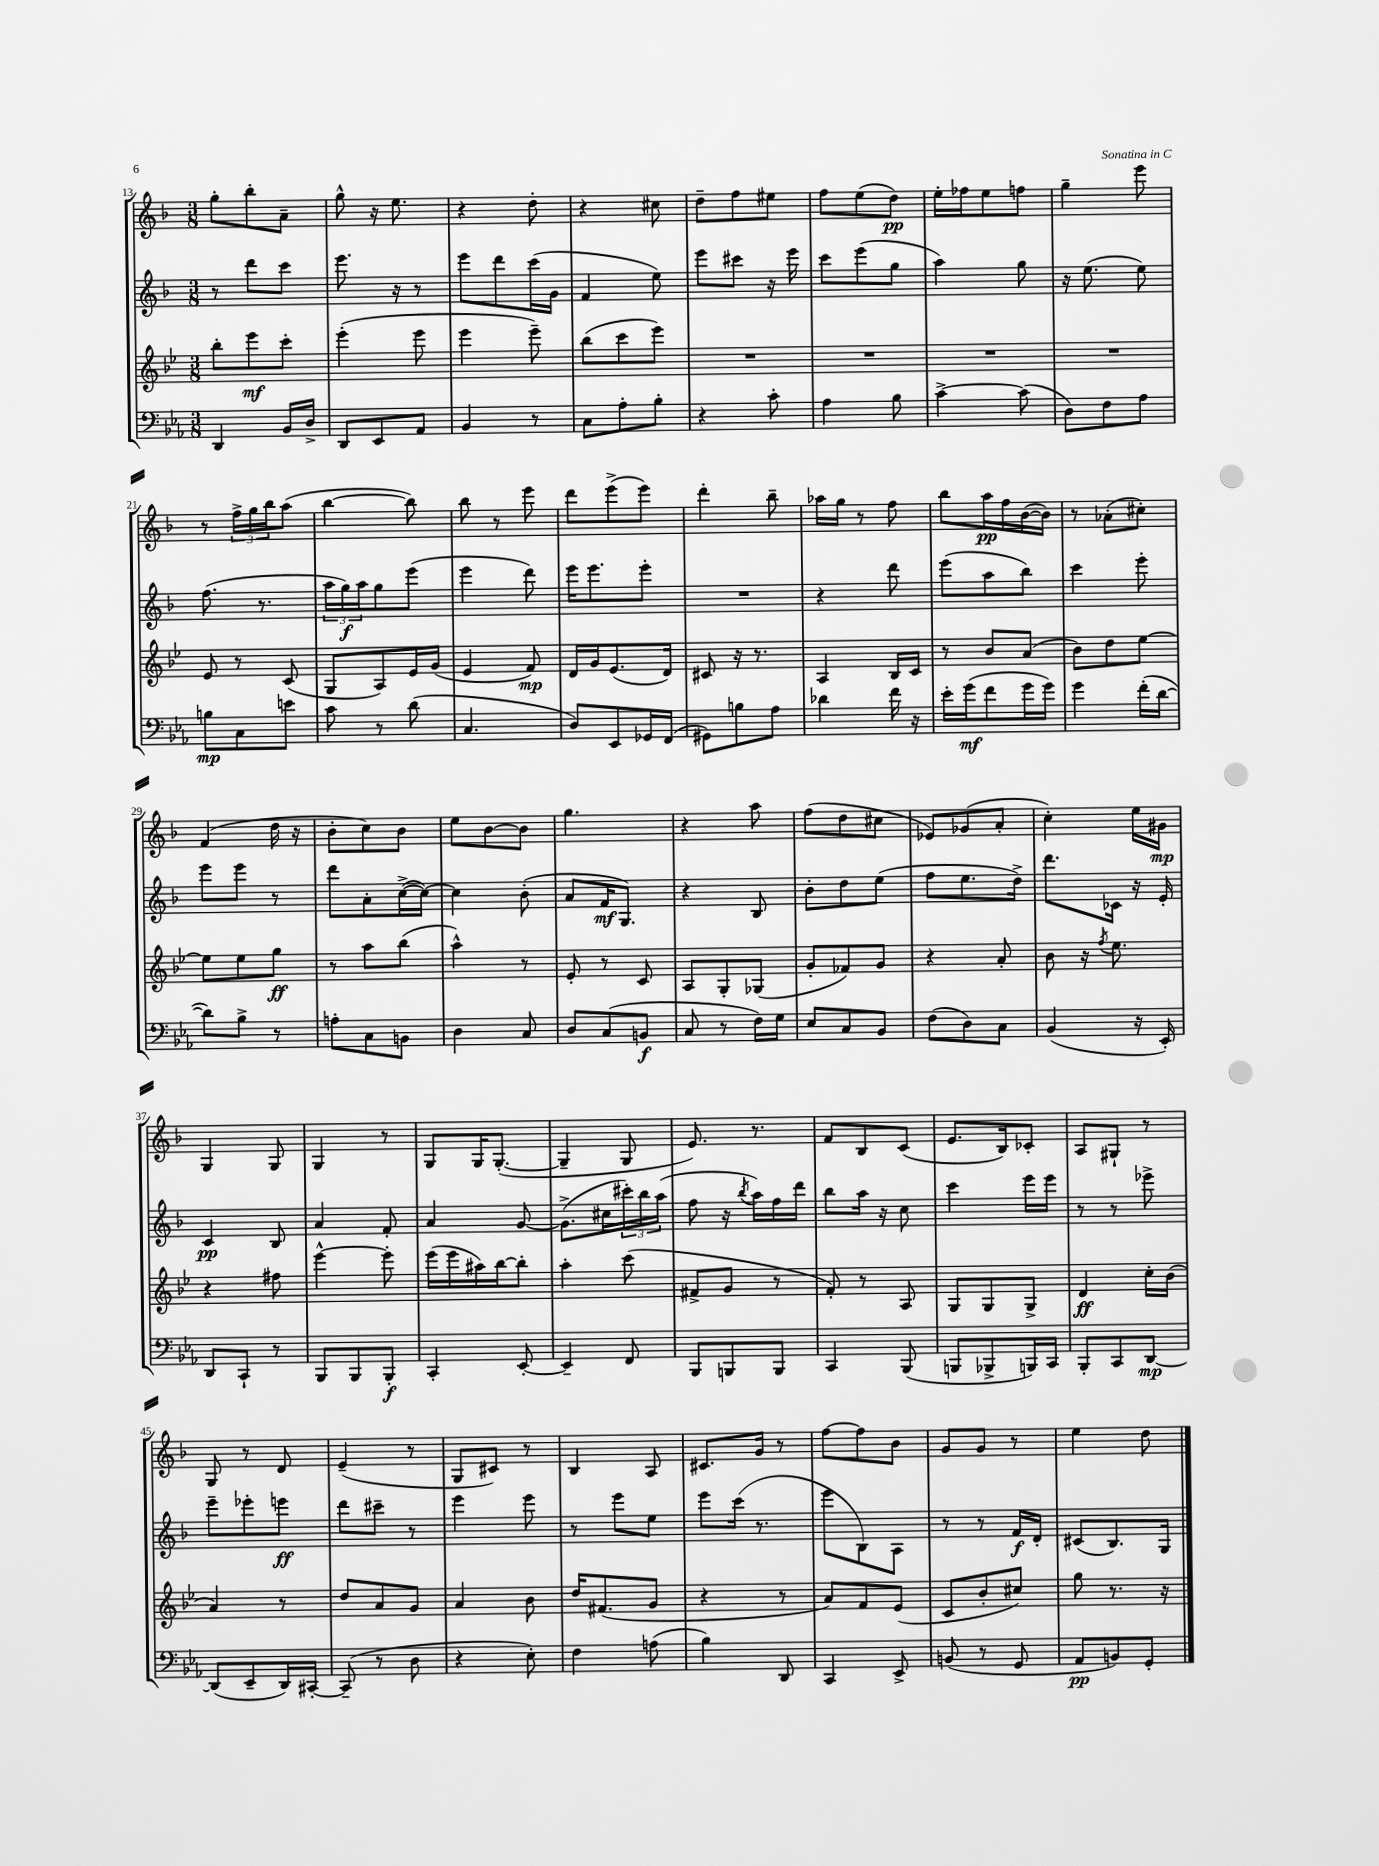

**kern	**kern	**kern	**kern
*staff4	*staff3	*staff2	*staff1
*clefF4	*clefG2	*clefG2	*clefG2
*k[b-e-a-]	*k[b-e-]	*k[b-]	*k[b-]
*M3/8	*M3/8	*M3/8	*M3/8
4DD	8bb-'	8r	8gg'
.	8eee-	8ddd	8bb-'
16BB-	8ccc'	8ccc	8a~
16D^	.	.	.
=	=	=	=
8DD	(4eee-'	8.eee	8gg^^
8EE-	.	.	16r
.	.	16r	8.ee
8AA-	8eee-	8r	.
=	=	=	=
4BB-	4eee-	8eee	4r
.	.	8ddd	.
8r	8eee-~)	(16ccc	8dd'
.	.	16g	.
=	=	=	=
8C	(8bb-	4f	4r
8A-'	8ccc	.	.
8B-'	8eee-)	8ee)	8cc#
=	=	=	=
4r	4.r	8eee	8dd~
.	.	8ccc#	8ff
8c'	.	16r	8ee#
.	.	16eee	.
=	=	=	=
4A-	4.r	8ccc	8ff
.	.	(8eee	(8ee
8B-	.	8gg	8dd)
=	=	=	=
[4c^	4.r	4aa)	16ee'
.	.	.	16ff-
.	.	.	8ee
(8c]	.	8gg	8ff
=	=	=	=
8D)	4.r	16r	4gg~
.	.	(8.ee	.
8F	.	.	.
8A-	.	8ee)	8eee
=	=	=	=
8B	8e-	(8.ff	8r
8C	8r	.	24ff^
.	.	.	24gg
.	.	8.r	.
.	.	.	24bb-
8e	(8c	.	(8aa
=	=	=	=
8c	8G	24aa	[4bb-
.	.	24gg)	.
.	.	24aa	.
8r	8A)	8gg	.
(8d	16e-	(8eee	8bb-])
.	(16g	.	.
=	=	=	=
4.C	4e-	4eee	8bb-
.	.	.	8r
.	8f)	8ddd)	8eee
=	=	=	=
8D)	16d	16eee	8ddd
.	16g	8.eee	.
8EE-	(8.e-	.	(8eee^
16GG-	.	8eee'	8eee)
(16FF	16d)	.	.
=	=	=	=
8GG#)	8c#	4.r	4ddd'
8B	16r	.	.
.	8.r	.	.
8A-	.	.	8bb-~
=	=	=	=
4d-	4A	4r	16aa-
.	.	.	16gg
.	.	.	8r
16f	16B-	8ddd	8ff
16r	16c	.	.
=	=	=	=
16e-'	8r	(8eee	8bb-
(16g	.	.	.
8f	8b-	8aa	16aa
.	.	.	16ff
16g	(8a	8bb-)	([16b-
16g)	.	.	16b-])
=	=	=	=
4g	8b-)	4ccc	8r
.	8dd	.	(8a-'
(16f'	[8ee-	8eee'	8cc#')
[16d	.	.	.
=	=	=	=
8d])	8ee-]	8eee	(4f
8B-^	8ee-	8eee	.
8r	8gg	8r	16dd
.	.	.	16r
=	=	=	=
8A'	8r	8ddd	8b-'
8C	8aa	8a'	8cc)
8BB	(8bb-	([16cc^	8b-
.	.	16cc_)	.
=	=	=	=
4D	4aa^^)	4cc]	8ee
.	.	.	[8b-
8C	8r	(8b-'	8b-]
=	=	=	=
8D	8e-'	8a	4.gg
(8C	8r	16f	.
.	.	8.G)	.
8BB	8c	.	.
=	=	=	=
8C	8A	4r	4r
8r	8G'	.	.
16F)	(8G-	8B-	8aa
16G	.	.	.
=	=	=	=
8E-	8g'	8b-'	(8ff
8C	8f-)	8dd	8dd
8BB-	8g	(8ee	8cc#
=	=	=	=
(8F	4r	8ff	8e-)
8D)	.	8.ee	(8g-
8C	8a'	.	8a'
.	.	16dd^)	.
=	=	=	=
(4BB-	8b-	8.ddd	4cc')
.	16r	.	.
.	8qff	.	.
.	8.ee-	16c-	.
16r	.	16r	16ee
16EE-')	.	16e'	16g#
=	=	=	=
8DD	4r	4c	4G
8CC`	.	.	.
8r	8ff#	8B-	8G
=	=	=	=
8BBB-	[4eee-^^	4a	4G
8BBB-	.	.	.
8BBB-'	8eee-']	8f'	8r
=	=	=	=
4CC'	(16eee-	4a	8G
.	16eee-	.	.
.	16aa#)	.	16G
.	[16bb-	.	([8.G'
[8EE-'	8bb-']	[8g	.
=	=	=	=
4EE-~]	4aa'	(8.g^]	4G~]
.	.	16cc#	.
8FF	(8ccc	24ccc#')	8G
.	.	24bb-	.
.	.	(24aa	.
=	=	=	=
8BBB-	8f#^	8ff	8.e)
8BBB	8g	16r	.
.	.	8qbb-	.
.	.	16aa)	8.r
8BBB	8r	16ff	.
.	.	16ddd	.
=	=	=	=
4CC	8f')	8bb-	8f
.	8r	16aa	8B-
.	.	16r	.
(8BBB-	8A	8cc	(8c
=	=	=	=
8BBB	8G	4ccc	8.e
8BBB-^	8G	.	.
.	.	.	16B-)
16BBB)	8G^	16eee	8c-'
16CC	.	16eee	.
=	=	=	=
8BBB-'	4d	8r	8A
8CC	.	8r	8G#`
[8DD	16cc'	8eee-^	8r
.	(16b-	.	.
=	=	=	=
(8DD]	4a)	8eee~	8G
8EE-~	.	8eee-'	8r
16DD)	8r	8eee	8d
[16CC#'	.	.	.
=	=	=	=
(8CC#~]	8dd	8ddd	(4e~
8r	8a	8ccc#~	.
8D	8g	8r	8r
=	=	=	=
4r	4a	4eee	8G
.	.	.	8c#)
8E-')	8b-	8eee	8r
=	=	=	=
4F	16dd	8r	4B-
.	(8.f#	.	.
.	.	8eee	.
(8A	8g	8ee	8A
=	=	=	=
4B-)	4r	8eee	8.c#
.	.	(16ccc	.
.	.	8.r	16g
8DD	8r	.	8r
=	=	=	=
4CC	8a)	8eee	[8ff
.	8f	8B-)	8ff]
8EE-^	(8e-	8A	8b-
=	=	=	=
(8BB	8c	8r	8g
8r	8b-'	8r	8g
8GG	8cc#)	16f	8r
.	.	16d'	.
=	=	=	=
8AA-	8gg	(8c#	4ee
8BB)	8.r	8.B-)	.
8GG'	.	.	8dd
.	16r	16G	.
==	==	==	==
*-	*-	*-	*-
